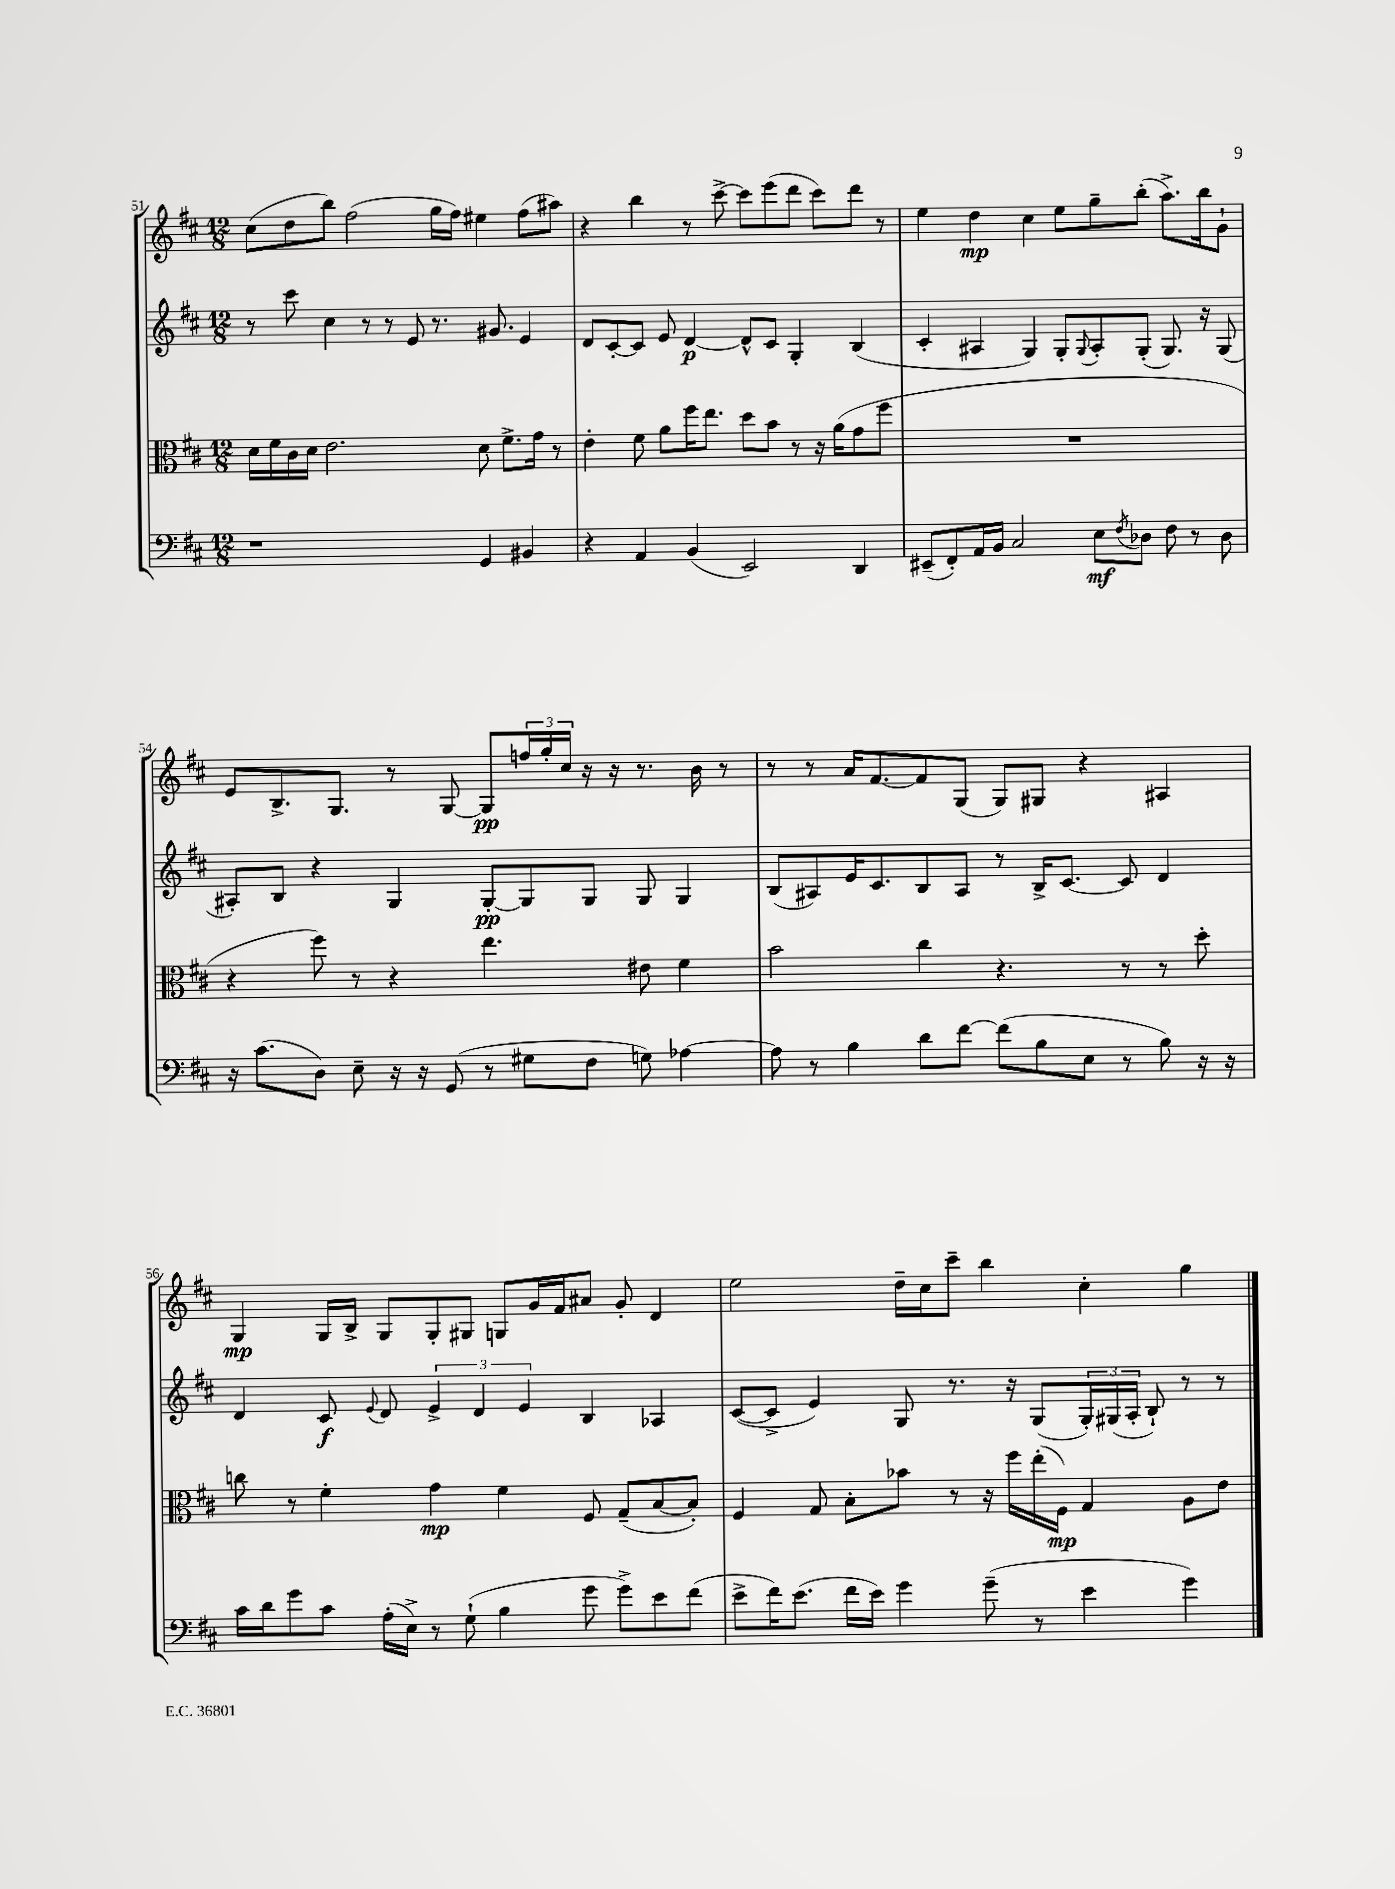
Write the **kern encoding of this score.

**kern	**kern	**kern	**kern
*staff4	*staff3	*staff2	*staff1
*clefF4	*clefC3	*clefG2	*clefG2
*k[f#c#]	*k[f#c#]	*k[f#c#]	*k[f#c#]
*M12/8	*M12/8	*M12/8	*M12/8
1r	16d	8r	(8cc#
.	16f#	.	.
.	16c#	8ccc#	8dd
.	16d	.	.
.	2.e	4cc#	8bb)
.	.	.	(2ff#
.	.	8r	.
.	.	8r	.
.	.	8e	.
.	.	8.r	16gg
.	.	.	16ff#)
4GG	8d	.	4ee#
.	.	8.g#	.
.	8.f#^	.	.
4BB#	.	4e	(8ff#
.	16g	.	.
.	8r	.	8aa#)
=	=	=	=
4r	4e'	8d	4r
.	.	[8c#'	.
4AA	8f#	8c#]	4bb
.	8a	8e	.
(4BB	16ff#	[4d	8r
.	8.ee	.	.
.	.	.	[8ccc#^
2EE)	8dd	8d^^]	8ccc#]
.	8b	8c#	(8eee
.	8r	4G'	8ddd
.	16r	.	8ccc#)
.	(16a	.	.
4DD	8g	(4B	8ddd
.	8ff#	.	8r
=	=	=	=
(8EE#~	1.r	4c#'	4ee
8FF#')	.	.	.
16AA	.	4A#	4dd
16BB	.	.	.
2C#	.	.	.
.	.	4G)	4cc#
.	.	8G'	8ee
.	.	8qqG	.
8E	.	8A#'	8gg~
8qF#	.	.	.
8D-	.	(8G'	(8bb'
8F#	.	8.G)	8.aa^)
8r	.	.	.
.	.	16r	16bb
8D-	.	(8G	8g`
=	=	=	=
16r	4r	8A#')	8e
(8.c#	.	.	.
.	.	8B	8.B^
8D)	8ff#)	4r	.
.	.	.	8.G
8E~	8r	.	.
16r	4r	4G	8r
16r	.	.	.
(8GG	.	.	[8G
8r	4.ee	[8G'	8G]
8G#	.	8G]	24ff
.	.	.	24gg'
.	.	.	24cc#
8F#	.	8G	16r
.	.	.	16r
8G)	8e#	8G	8.r
[4A-	4f#	4G	.
.	.	.	16b
.	.	.	8r
=	=	=	=
8A-]	2b	(8B	8r
8r	.	8A#)	8r
4B	.	16e	16a
.	.	8.c#	[8.f#
8d	4cc#	8B	8f#]
[8f#	.	8A#	(8G
(8f#]	4.r	8r	8G)
8B	.	16B^	8G#
.	.	[8.c#	.
8E	.	.	4r
8r	8r	8c#]	.
8B)	8r	4d	4A#
16r	8dd'	.	.
16r	.	.	.
=	=	=	=
16c#	8cc	4d	4G
16d	.	.	.
8g	8r	.	.
8c#	4f#'	8c#	16G
.	.	.	16B^
.	.	8qqe	.
(16A'	.	8d	8G
16E^)	.	.	.
8r	4g	6e^	8G'
(8G`	.	.	8G#
.	.	6d	.
4B	4f#	.	8G
.	.	6e	.
.	.	.	16g
.	.	.	16f#
8g	8F#	4B	8a#
8g^)	(8G~	.	8g'
8e	[8B	4A-	4d
(8f#	8B'])	.	.
=	=	=	=
8e^	4F#	([8c#	2ee
16f#)	.	8c#^]	.
(8.e	.	.	.
.	8G	4e)	.
16f#	8B'	.	.
16e)	.	.	.
4g	8b-	8G	16dd~
.	.	.	16cc#
.	8r	8.r	8ccc#~
(8g~	16r	.	4bb
.	16ff#	16r	.
8r	(16ee'	(8G	.
.	16F#)	.	.
4e	4G	24G')	4cc#'
.	.	(24G#	.
.	.	24A'	.
.	.	8B`)	.
4g)	8A	8r	4gg
.	8e	8r	.
==	==	==	==
*-	*-	*-	*-
